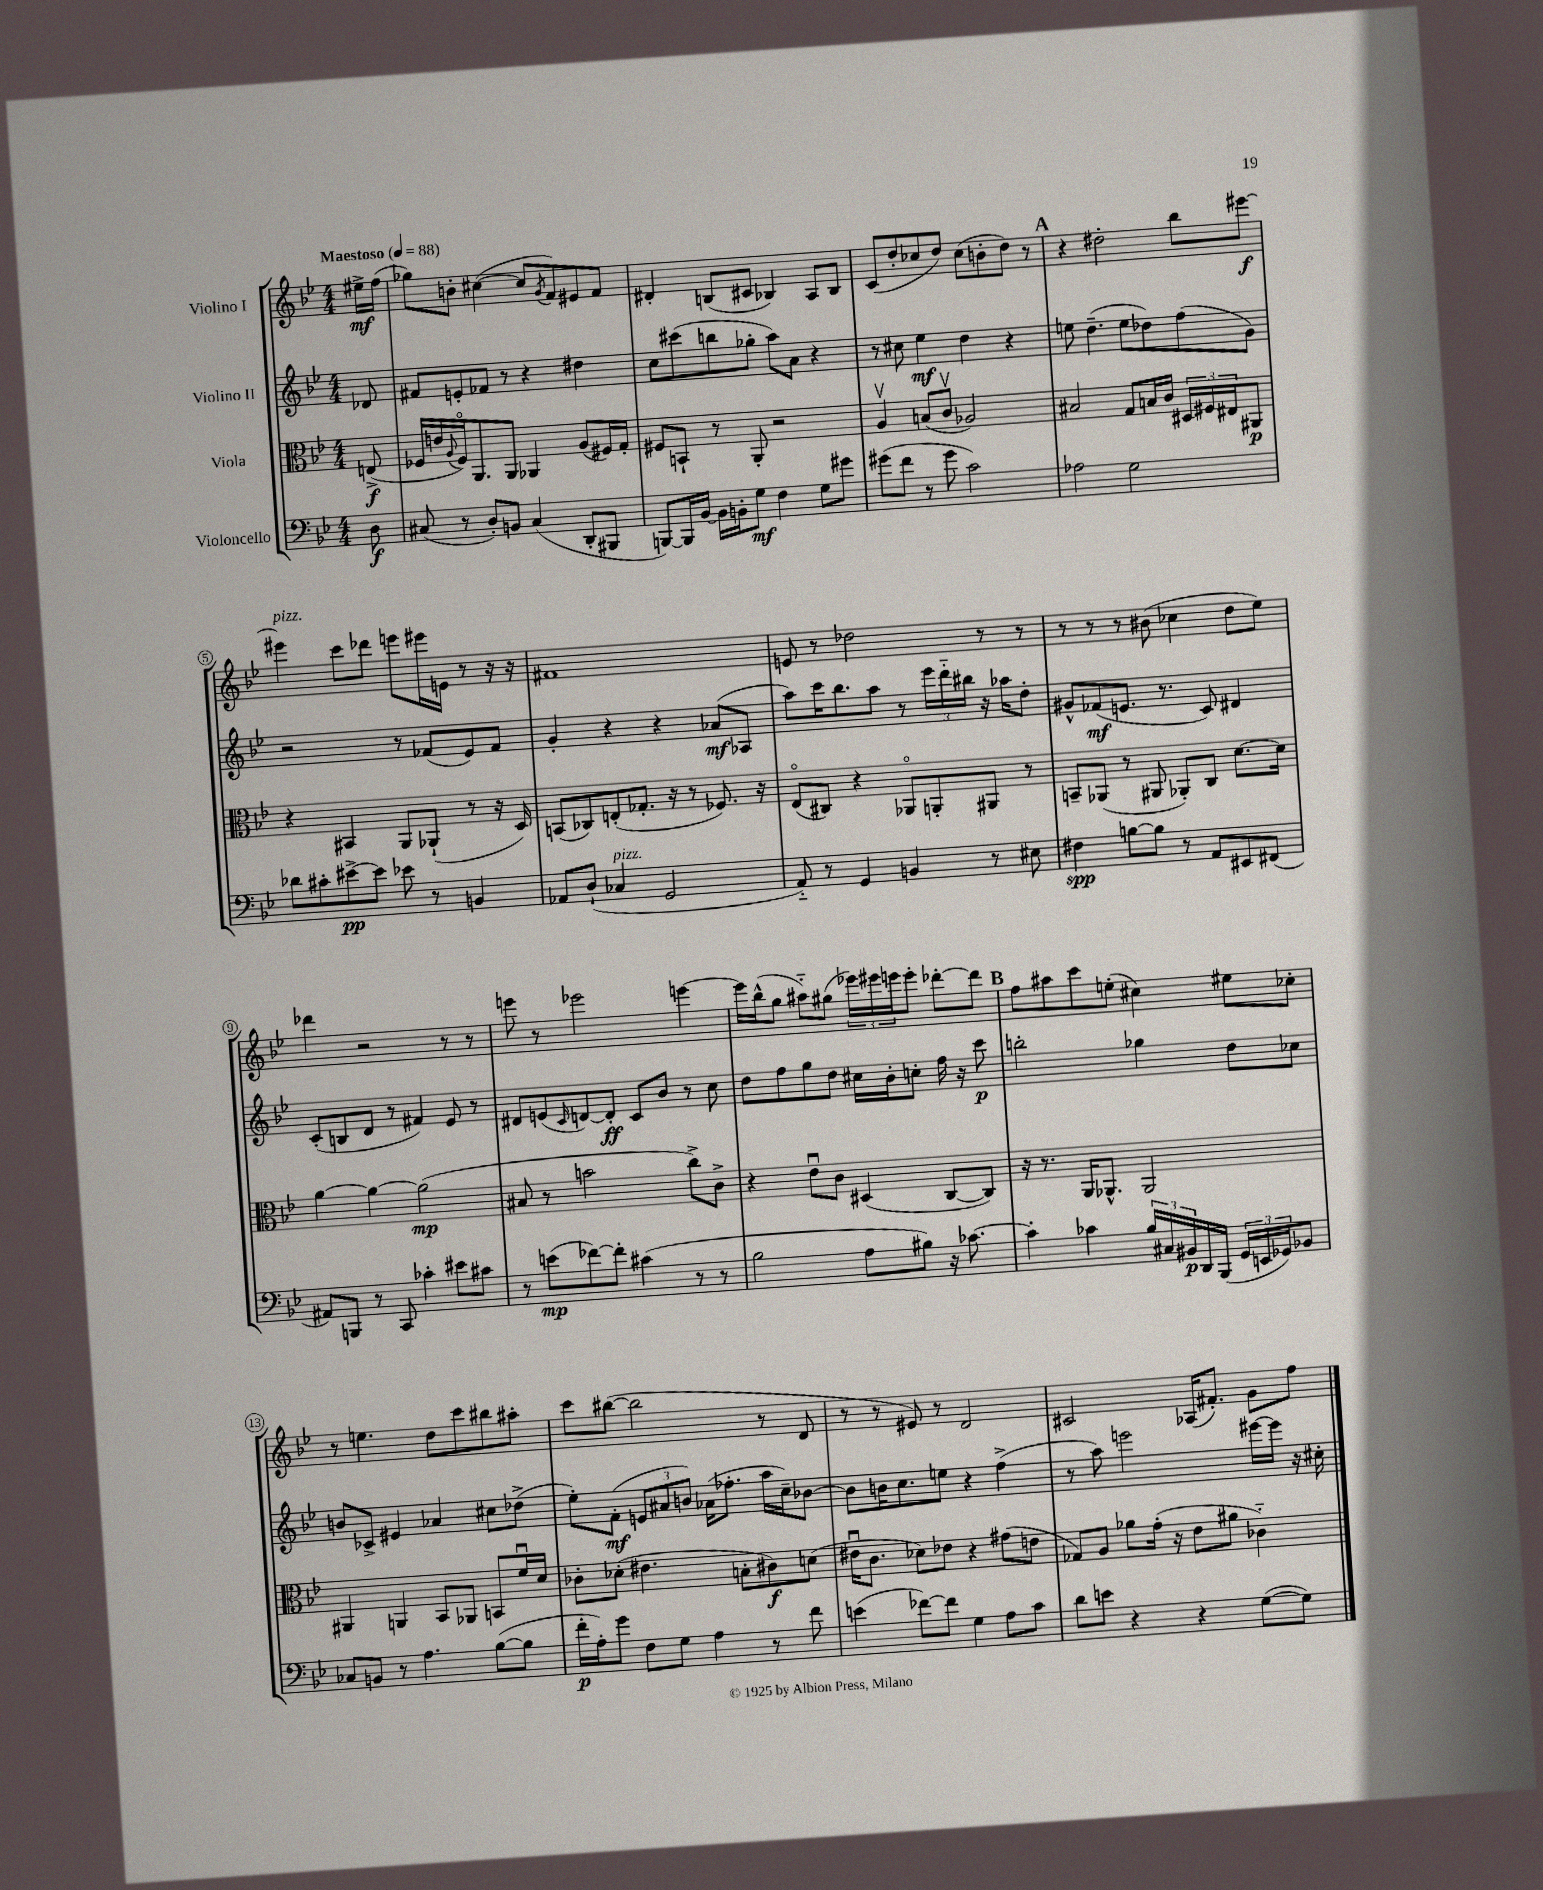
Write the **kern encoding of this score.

**kern	**dynam	**kern	**dynam	**kern	**dynam	**kern	**dynam
*part4	*part4	*part3	*part3	*part2	*part2	*part1	*part1
*staff4	*staff4	*staff3	*staff3	*staff2	*staff2	*staff1	*staff1
*I"Violoncello	*	*I"Viola	*	*I"Violino II	*	*I"Violino I	*
*clefF4	*	*clefC3	*	*clefG2	*	*clefG2	*
*k[b-e-]	*	*k[b-e-]	*	*k[b-e-]	*	*k[b-e-]	*
*M4/4	*	*M4/4	*	*M4/4	*	*M4/4	*
*MM88	*	*MM88	*	*MM88	*	*MM88	*
=	=	=	=	=	=	=	=
!	!	!	!	!	!	!LO:TX:a:B:t=Maestoso	!
8D\	f	(8En^/	f	8d-X/	.	16ee#X^\LL	mf
.	.	.	.	.	.	(16ff\JJ	.
=1	=1	=1	=1	=1	=1	=1	=1
(8C#X/	.	16F-X/LL	.	8f#X/L	.	8gg-X\L)	.
.	.	16en/	.	.	.	.	.
.	.	8qqA/	.	.	.	.	.
8r	.	16F-/J)	.	8en'/	.	8bn'\J	.
.	.	8.AA/	.	.	.	.	.
8D'/L)	.	.	.	8f-X/J	.	([4cc#X\	.
8BBn/J	.	8AA/J	.	8r	.	.	.
(4C#/	.	4AA-X/	.	4r	.	8cc#/L]	.
.	.	.	.	.	.	8qg/	.
.	.	.	.	.	.	8f/)	.
8DD'/L	.	(8A/L	.	4dd#X\	.	8e#X/	.
8BBB#X/J	.	16F#X/L)	.	.	.	8f/J	.
.	.	16G'/JJ	.	.	.	.	.
=2	=2	=2	=2	=2	=2	=2	=2
[8BBBn/L)	.	8F#X/L	.	8cc\L	.	4d#X'/	.
16BBB/L]	.	8BBn`/J	.	(8ccc#X\	.	.	.
[16BB-/JJ	.	.	.	.	.	.	.
16BB-\LL]	.	8r	.	8bbn\	.	(8Bn/L	.
16BBn'\J	.	.	.	.	.	.	.
8G\J	mf	8AA'/	.	8gg-X'\J	.	8c#X/J	.
4F\	.	2r	.	8aa\L)	.	4B-X/)	.
.	.	.	.	8a\J	.	.	.
8G\L	.	.	.	4r	.	8A/L	.
8g#X\J	.	.	.	.	.	8B-/J	.
=3	=3	=3	=3	=3	=3	=3	=3
(8g#X\L	.	4Av/	.	8r	.	(8c/L	.
8f\J	.	.	.	8cc#X\	.	8dd'/	.
8r	.	(8Bn/L	.	4ee-\	mf	8cc-X/	.
8g#\	.	8cv/J	.	.	.	8dd/J)	.
2c\)	.	2A-X/)	.	4dd\	.	(8cc-\L	.
.	.	.	.	.	.	8bn'\	.
.	.	.	.	4r	.	8dd\J)	.
.	.	.	.	.	.	8r	.
!!LO:REH:place=s1:t=A
=4	=4	=4	=4	=4	=4	=4	=4
2A-X\	.	2B#X/	.	8een\	.	4r	.
.	.	.	.	(4.dd~\	.	.	.
.	.	.	.	.	.	2dd#X'\	.
2G\	.	8G/L	.	8ee\L	.	.	.
.	.	16Bn/L	.	8dd-X\)	.	.	.
.	.	16c/JJ	.	.	.	.	.
.	.	24D#X/LL	.	(8ff\	.	8bb-\L	.
.	.	24F#X/	.	.	.	.	.
.	.	24E#X/J	.	.	.	.	.
.	.	8AA#X/J	p	8g\J)	.	[8eee#X\J	f
!!LO:LB:g=z
=5	=5	=5	=5	=5	=5	=5	=5
!	!	!	!	!	!	!LO:TX:a:i:t=pizz.	!
8d-X\L	.	4r	.	2r	.	4eee#X\]	.
8c#X'\	.	.	.	.	.	.	.
[8e#X^\	pp	4BB#X/	.	.	.	8ccc\L	.
8e#\J]	.	.	.	.	.	8ddd-X\J	.
8e-X\	.	8AA/L	.	8r	.	8eeen\L	.
8r	.	(8AA-X`/J	.	(8f-X/L	.	16eee#X\L	.
.	.	.	.	.	.	16en\JJ	.
4BBn/	.	8r	.	8e-/)	.	8r	.
.	.	16r	.	8f-/J	.	16r	.
.	.	16D/)	.	.	.	16r	.
=6	=6	=6	=6	=6	=6	=6	=6
8AA-X/L	.	(8BBn/L	.	4g'/	.	1f#X	.
(8D`/J	.	8C-X/)	.	.	.	.	.
!LO:TX:a:i:t=pizz.	!	!	!	!	!	!	!
4C-X/	.	(8En'/	.	4r	.	.	.
.	.	8.G-X'/J	.	.	.	.	.
2GG/	.	.	.	4r	.	.	.
.	.	16r	.	.	.	.	.
.	.	8r	.	.	.	.	.
.	.	8.F-X/)	.	(8a-X/L	mf	.	.
.	.	.	.	8A-X/J	.	.	.
.	.	16r	.	.	.	.	.
=7	=7	=7	=7	=7	=7	=7	=7
8AA/)	.	(8E-/L	.	8aa\L)	.	8en/	.
8r	.	8C#X/J)	.	16ccc\K	.	8r	.
.	.	.	.	8.bb-\	.	.	.
4GG/	.	4r	.	.	.	2dd-X\	.
.	.	.	.	8aa\J	.	.	.
4BBn/	.	8AA-X/L	.	8r	.	.	.
.	.	8AAn'/	.	24eee-\LL	.	.	.
.	.	.	.	24ddd\	.	.	.
.	.	.	.	24bb#X\JJ	.	.	.
8r	.	8AA#X/J	.	16r	.	8r	.
.	.	.	.	16aa-X\KL	.	.	.
8E#X\	.	8r	.	8dd'\J	.	8r	.
=8	=8	=8	=8	=8	=8	=8	=8
4F#X\	spp	8BBn~/L	.	8g#X^^/L	.	8r	.
.	.	(8AA-X/J	.	(8f-X/	mf	8r	.
[8Bn\L	.	8r	.	8.en/J	.	8r	.
8B\J]	.	8AA#X/	.	.	.	(8b#X\	.
.	.	.	.	8.r	.	.	.
8r	.	8AA-X'/L)	.	.	.	4cc-X\	.
8AA/L	.	8C/J	.	8c/)	.	.	.
8EE#X/	.	[8.d\L	.	4d#X/	.	8dd\L	.
(8FF#X/J	.	.	.	.	.	8ee-\J)	.
.	.	16d\Jk]	.	.	.	.	.
!!LO:LB:g=z
=9	=9	=9	=9	=9	=9	=9	=9
8AA#X/L)	.	[4a\	.	(8c'/L	.	4ddd-X\	.
8BBBn/J	.	.	.	8Bn/	.	.	.
8r	.	4a\_	.	8d/J	.	2r	.
8CC/	.	.	.	8r	.	.	.
4c-X'\	.	(2a\]	mp	4f#X/)	.	.	.
8e#X\L	.	.	.	8e-/	.	8r	.
8c#X\J	.	.	.	8r	.	8r	.
=10	=10	=10	=10	=10	=10	=10	=10
8r	.	8B#X/	.	8d#X/L	.	8eeen\	.
(8en\L	mp	8r	.	(8en/	.	8r	.
.	.	.	.	16qqc/	.	.	.
[8f-X\)	.	2bn\	.	[8dn/)	.	2eee-X\	.
8f-'\J]	.	.	.	8d'/J]	ff	.	.
(4c#X\	.	.	.	8c/L	.	.	.
.	.	.	.	8b-/J	.	.	.
8r	.	8cc^\L)	.	8r	.	[4eeen\	.
8r	.	8c^\J	.	8cc\	.	.	.
=11	=11	=11	=11	=11	=11	=11	=11
2B-\	.	4r	.	8dd\L	.	16eee\LL]	.
.	.	.	.	.	.	(16bb-^^\J	.
.	.	.	.	8ff\	.	8gg\J	.
.	.	8e-u\L	.	8gg\	.	8aa#X\L)	.
.	.	8c\J	.	8dd\J	.	(8gg#X\J	.
8A\L	.	(4D#X/	.	16cc#X\LL	.	24eee-X\LL)	.
.	.	.	.	.	.	24eee#X\	.
.	.	.	.	16b-'\J	.	.	.
.	.	.	.	.	.	24eeen\J	.
8B#X\J)	.	.	.	8ccn'\J	.	8eee'\J	.
16r	.	[8C/L	.	16ff\	.	[8ddd-X'\L	.
[8.c-X\	.	.	.	16r	.	.	.
.	.	8C/J])	.	8ccc\	p	8ddd-\J]	.
!!LO:REH:place=s1:t=B
=12	=12	=12	=12	=12	=12	=12	=12
4c-'\]	.	16r	.	2bbn'\	.	8ff\L	.
.	.	8.r	.	.	.	.	.
.	.	.	.	.	.	8aa#X\	.
4c-X\	.	16AA/KL	.	.	.	8ccc\	.
.	.	8.AA-X^^/J	.	.	.	.	.
.	.	.	.	.	.	(8een'\J	.
24B-/LL	.	2AA-/	.	4gg-X\	.	4cc#X\)	.
24C#X/	.	.	.	.	.	.	.
24BB#X/	p	.	.	.	.	.	.
16DD/	.	.	.	.	.	.	.
(16BBB-/JJ	.	.	.	.	.	.	.
24GG/LL	.	.	.	8dd\L	.	8ee#X\L	.
24EEn/	.	.	.	.	.	.	.
24GG-X/J)	.	.	.	.	.	.	.
8BB-X/J	.	.	.	8cc-X\J	.	8cc-X'\J	.
!!LO:LB:g=z
=13	=13	=13	=13	=13	=13	=13	=13
8C-X/L	.	4AA#X/	.	8bn/L	.	8r	.
8BBn/J	.	.	.	8c-X^/J	.	4.een\	.
8r	.	4AAn/	.	4e#X/	.	.	.
4.A\	.	.	.	.	.	.	.
.	.	8BB-/L	.	4a-X/	.	8dd\L	.
.	.	8AA-X/J	.	.	.	8ccc\	.
([8B-\L	.	8BBn/L	.	8cc#X\L	.	8bb#X\	.
8B-\J]	.	16fu/L	.	(8dd-X^\J	.	8aa#X'\J	.
.	.	16d/JJ	.	.	.	.	.
=14	=14	=14	=14	=14	=14	=14	=14
16f'\LL	p	8c-X'\L	.	8ee-'\L)	.	8ccc\L	.
16A'\J)	.	.	.	.	.	.	.
8g\J	.	(8d-X'\J	.	(8f'\J	mf	([8bb#X\J	.
8F\L	.	4.e#X\	.	12en/L	.	2bb#\]	.
.	.	.	.	12a#X/	.	.	.
8G\J	.	.	.	.	.	.	.
.	.	.	.	12bn/J)	.	.	.
4A\	.	.	.	(16a-X\KL	.	.	.
.	.	.	.	8.ff-X'\J	.	.	.
.	.	8Bn'\L	.	.	.	.	.
8r	.	8c#X\)	f	16aa\LL	.	8r	.
.	.	.	.	16cc~\J)	.	.	.
8f\	.	(8dn\J	.	[8b-X\J	.	8d/	.
=15	=15	=15	=15	=15	=15	=15	=15
(4en\	.	16e#Xu\KL	.	8b-\L]	.	8r	.
.	.	8.c\J	.	.	.	.	.
.	.	.	.	16bn\K	.	8r	.
.	.	.	.	8.cc\	.	.	.
[8f-X\L)	.	8d-X\L)	.	.	.	8e#X/)	.
8f-\J]	.	8e-X\J	.	8een\J	.	8r	.
4G\	.	4r	.	4r	.	2d/	.
8A\L	.	(8g#X\L	.	(4ff^\	.	.	.
8c\J	.	8en\J	.	.	.	.	.
=16	=16	=16	=16	=16	=16	=16	=16
8d\L	.	8G-X/L)	.	8r	.	2c#X/	.
8en\J	.	8A/J	.	8aa\)	.	.	.
4r	.	8a-X\L	.	2eeen\	.	.	.
.	.	(16g'\Jk	.	.	.	.	.
.	.	16r	.	.	.	.	.
4r	.	8e-\L	.	.	.	(16A-X/KL	.
.	.	.	.	.	.	8.f#X'/J)	.
.	.	8a#X\J	.	.	.	.	.
([8G\L	.	4c-X\)	.	[16eee#X\LL	.	8g\L	.
.	.	.	.	16eee#\JJ]	.	.	.
8G\J])	.	.	.	16r	.	8ff\J	.
.	.	.	.	16cc#X'\	.	.	.
==	==	==	==	==	==	==	==
*-	*-	*-	*-	*-	*-	*-	*-
